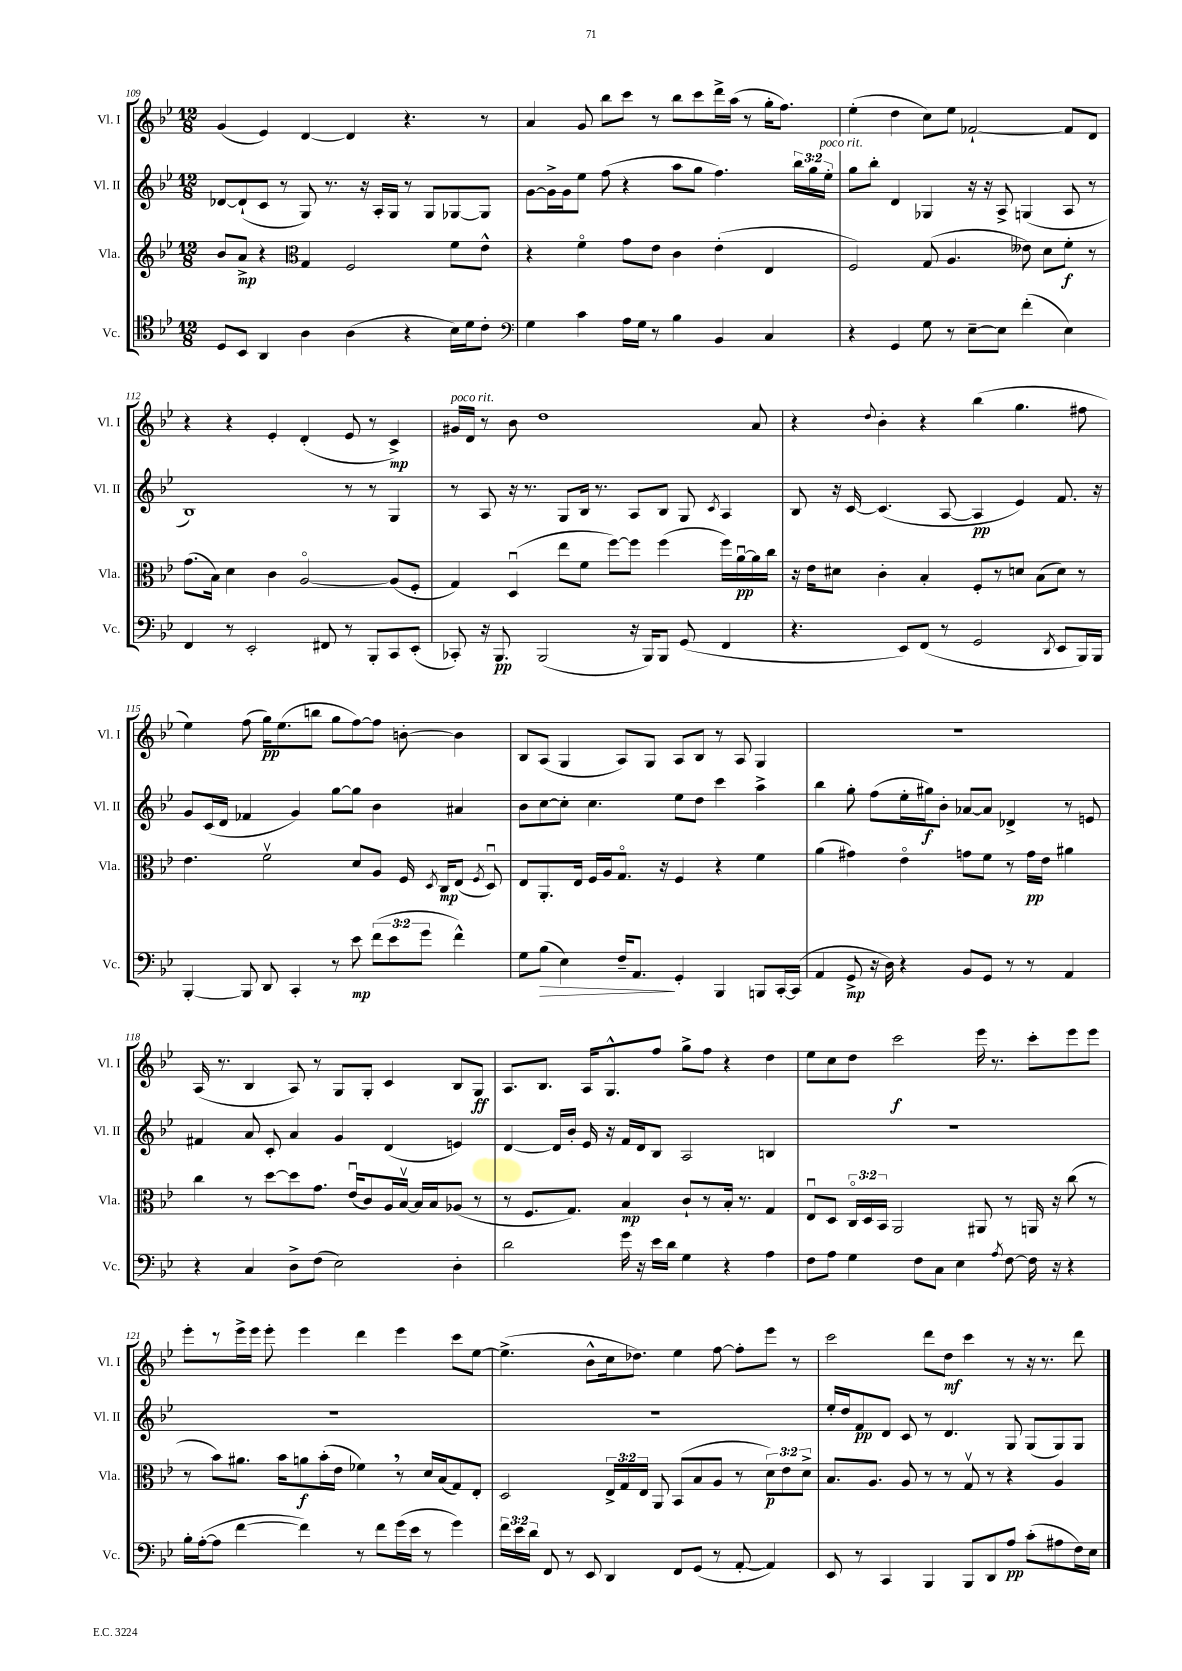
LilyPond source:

<<
\new StaffGroup <<
\new Staff = "s0" \with { instrumentName = "Vl. I" shortInstrumentName = "Vl. I" } {
    \clef treble \key bes \major \numericTimeSignature \time 12/8
    \autoBeamOff g'4( ees'4) d'4~ d'4 r4. r8 |
    a'4 g'8 bes''8[ c'''8] r8 bes''8[ c'''8 d'''16-> a''16]( r8 g''16[-. f''8.]) |
    ees''4-.( d''4 c''8[) ees''8] fes'2~-! fes'8[ d'8] |
    r4 r4 ees'4-. d'4-.( ees'8 r8 c'4->\mp) |
    gis'16[^\markup { \italic "poco rit." } d'16] r8 bes'8 d''1 a'8 |
    r4 \appoggiatura { d''8 } bes'4-. r4 bes''4( g''4. fis''8 |
    ees''4) f''8( g''16[\pp) ees''8.( b''8] g''8[ f''8~) f''8] b'8~-. b'4 |
    bes8[ a8]( g4 a8[) g8] a8[ bes8] r8 a8 g4 |
    R1. |
    a16( r8. bes4 a8) r8 g8[ g8]-. c'4 bes8[ g8]\ff |
    a8.[ bes8.] a16[ g8.-^ f''8] g''8[-> f''8] r4 d''4 |
    ees''8[ c''8 d''8] c'''2\f ees'''16 r8. c'''8[-. ees'''8 ees'''8] |
    ees'''8[-. r8 ees'''16-> ees'''16] ees'''8-. ees'''4 d'''4 ees'''4 c'''8[ ees''8]~ |
    ees''4.->( bes'8[-^ c''16 des''8.]) ees''4 f''8~ f''8[-. ees'''8] r8 |
    c'''2 d'''8[ d''8]\mf c'''4 r8 r16 r8. d'''8 \bar "|." |
}
\new Staff = "s1" \with { instrumentName = "Vl. II" shortInstrumentName = "Vl. II" } {
    \clef treble \key bes \major \numericTimeSignature \time 12/8 \override Staff.TupletNumber.text = #tuplet-number::calc-fraction-text
    \autoBeamOff des'8[~ des'8-!( c'8] r8 g8) r8. r16 a16[-. g16] r8 g8[ ges8~ ges8] |
    g'8[~ g'16-> g'16 ees''8] f''8( r4 a''8[ g''8] f''4.) \tuplet 3/2 { bes''16[ g''16 ees''16]-.^\markup { \italic "poco rit." } } |
    g''8[ bes''8]-. d'4 ges4 r16 r16 a8-> g4( a8 r8 |
    bes1) r8 r8 g4 |
    r8 a8 r16 r8. g8[ bes16] r8. a8[ bes8] g8 \acciaccatura { c'8 } a4 |
    bes8 r16 c'16~ c'4.( a8~ a4\pp ees'4) f'8. r16 |
    g'8[ c'16( d'16] fes'4 g'4) g''8[~ g''8] bes'4 ais'4 |
    bes'8[ c''8~ c''8]-. c''4. ees''8[ d''8] c'''4 a''4-> |
    bes''4 g''8-. f''8[( ees''16-. gis''16\f) bes'8]-. aes'8[~ aes'8] des'4-> r8 e'8 |
    fis'4 a'8 c'8-. a'4 g'4 d'4( e'4) |
    d'4~ d'16[ bes'16]-. ees'16 r16 f'16[ d'16 bes8] a2 b4 |
    R1. |
    R1. |
    R1. |
    ees''16[-. d''16 f'8\pp d'8] c'8 r8 d'4. g8 g8[( g8) g8] \bar "|." |
}
\new Staff = "s2" \with { instrumentName = "Vla." shortInstrumentName = "Vla." } {
    \clef treble \key bes \major \numericTimeSignature \time 12/8 \override Staff.TupletNumber.text = #tuplet-number::calc-fraction-text
    \autoBeamOff bes'8[ a'8]->\mp r4 \clef alto g4 f2 f'8[ ees'8]-^ |
    r4 f'4\flageolet g'8[ ees'8] c'4 ees'4-.( ees4 |
    f2) g8( a4. eeses'8) d'8[ f'8]-.\f r8 |
    g'8.[( bes16]) d'4 c'4 a2~\flageolet a8[( f8]-. |
    g4) d4\downbow( ees''8[ f'8] f''8[~) f''8] f''4( f''16[) a'16~\downbow\pp a'16 c''16] |
    r16 ees'16[ dis'8] c'4-. bes4-. f8[-. r8 d'8] bes8[( d'8]) r8 |
    ees'4. f'2\upbow d'8[ a8] f16 \acciaccatura { d8 } c16[\mp ees8]( \acciaccatura { f8 } d8\downbow) |
    ees8[ a,8.-. ees16] f16[ a16 g8.]\flageolet r16 f4 r4 f'4 |
    a'4( gis'4) ees'4\flageolet g'8[ f'8] r8 g'16[\pp ees'16] ais'4 |
    c''4 r8 d''8[~ d''8 g'8.] ees'16[\downbow( c'8) a16 bes16]~\upbow bes16[ bes16 aes8]( r8 |
    r8 f8.[ g8.]) bes4\mp c'8[-! r8 bes16]-. r8. g4 |
    ees8[\downbow d8] \tuplet 3/2 { c16[\flageolet d16 bes,16] } a,2 ais,8 r8 a,16 r16 c''8( r8 |
    r8 bes'8[) ais'8.] bes'16[ a'8\f bes'16-.( ees'16] fes'4) \breathe r8 d'16[ bes16( g8) ees8]-. |
    d2 \tuplet 3/2 { ees16[-> g16 ees16] } a,8 bes,8[( bes8 a8] r8 \tuplet 3/2 { d'8[\p) ees'8 d'8]-> } |
    bes8.[ a8.] a8 r8 r8 g8\upbow r8 r4 a4 \bar "|." |
}
\new Staff = "s3" \with { instrumentName = "Vc." shortInstrumentName = "Vc." } {
    \clef tenor \key bes \major \numericTimeSignature \time 12/8 \override Staff.TupletNumber.text = #tuplet-number::calc-fraction-text
    \autoBeamOff d8[ bes,8] a,4 a4 a4( r4 bes16[) d'16 c'8]-. |
    \clef bass g4 c'4 a16[ g16] r8 bes4 bes,4 c4 |
    r4 g,4 g8 r8 ees8[~-- ees8] f'4-.( ees4) |
    f,4 r8 ees,2-. fis,8 r8 bes,,8[-. c,8 ees,8]-.( |
    ces,8-.) r16 bes,,8.\pp bes,,2( r16 bes,,16[) bes,,8] g,8( f,4 |
    r4. ees,8[) f,8]( r8 g,2 \acciaccatura { d,8 } ees,8[ bes,,16) bes,,16] |
    bes,,4~-. bes,,8 d,8 c,4-. r8 ees'8\mp \tuplet 3/2 { f'8[( ees'8 g'8] } f'4-^) |
    g8[ bes8]\>( ees4) f16[-- a,8.]\! g,4-. bes,,4 b,,8[ c,16~-. c,16]( |
    a,4 g,8->\mp r16 d16) r4 bes,8[ g,8] r8 r8 a,4 |
    r4 c4 d8[-> f8]( ees2) d4-. |
    d'2 g'16 r16 ees'16[ d'16] g4 r4 a4 |
    f8[ a8] g4 f8[ c8] ees4 \acciaccatura { a8 } f8~ f16 r16 r4 |
    bes16[-. a16~-.( a8] f'4~ f'4) r8 f'8[ g'16( ees'16] r8 g'4) |
    \tuplet 3/2 { f'16[ ees'16 d'16] } f,8 r8 ees,8 d,4 f,8[ g,8]( r8 a,8~-. a,4) |
    ees,8 r8 c,4 bes,,4 bes,,8[ d,8 a8]\pp c'8[-.( ais8 f16) ees16] \bar "|." |
}
>>
>>
\layout { \context { \Score currentBarNumber = #109 } }
